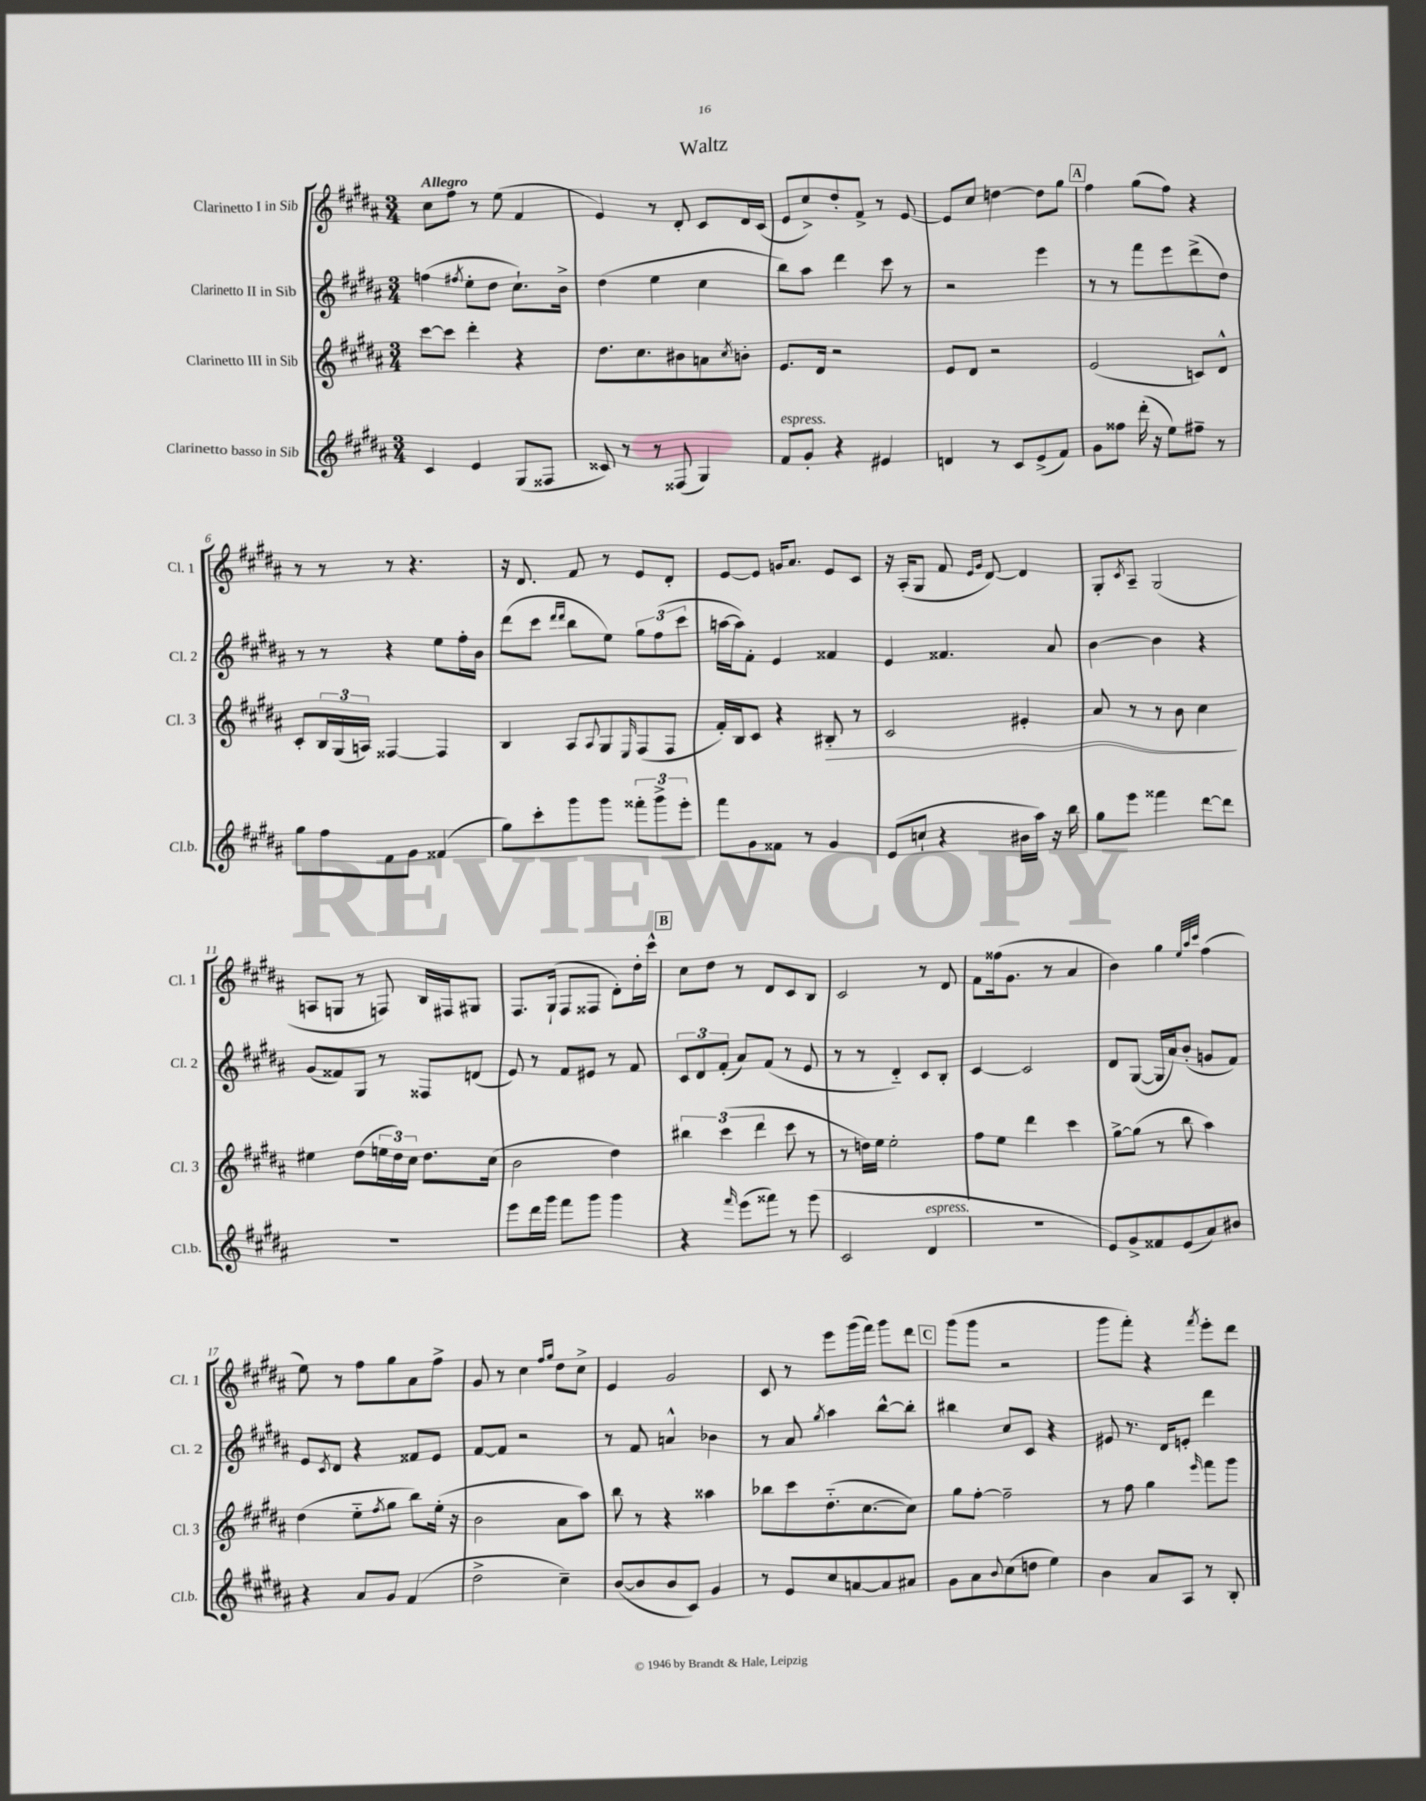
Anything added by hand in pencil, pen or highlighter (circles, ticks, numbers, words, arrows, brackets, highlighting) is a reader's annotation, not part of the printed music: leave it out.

**kern	**kern	**kern	**kern
*staff4	*staff3	*staff2	*staff1
*clefG2	*clefG2	*clefG2	*clefG2
*k[f#c#g#d#a#]	*k[f#c#g#d#a#]	*k[f#c#g#d#a#]	*k[f#c#g#d#a#]
*M3/4	*M3/4	*M3/4	*M3/4
4c#	[8ccc#	(4ff	8cc#
.	8ccc#]	.	8ff#
.	.	8qff#	.
4e	4ddd#'	8ee'	8r
.	.	8dd#	(8ee
(8G#	4r	8.cc#`)	4f#
8F##	.	.	.
.	.	16b^	.
=	=	=	=
8c##)	8.dd#	(4dd#	4e)
8r	.	.	.
.	8.cc#	.	.
8r	.	4ee	8r
(8F##	8b#	.	8d#'
4G#)	8a	4cc#	8c#
.	8qcc#	.	.
.	8b'	.	16d#
.	.	.	(16c#
=	=	=	=
8f#	8.e	8bb)	8e
8g#'	.	8aa#	8cc#^)
.	16d#	.	.
4r	2r	4ddd#	8dd#'
.	.	.	8f#^
4e#	.	8ccc#	8r
.	.	8r	[8e
=	=	=	=
4d	8e	2r	8e]
.	8d#	.	8cc#
8r	2r	.	[4dd
8c#	.	.	.
(8e^	.	4eee	8dd]
8f#)	.	.	8gg#
=	=	=	=
8g#	(2e	8r	4ff#
8ff##	.	8r	.
(16ddd#'	.	8fff#	(8gg#
16r	.	.	.
8ee)	.	8eee	8ff#)
8ff#~	8c)	(8ddd#^	4r
8r	8d#^^	8dd#)	.
=	=	=	=
8gg#	8c#'	8r	8r
8ff#	24B	8r	8r
.	(24G#	.	.
.	24A)	.	.
8f#	[4F##	4r	8r
8g#	.	.	4.r
(4f##	4F##]	8ee	.
.	.	16ff#'	.
.	.	16b	.
=	=	=	=
8gg#)	4B	(8ddd#	16r
.	.	.	8.d#
8ccc#'	.	8ccc#	.
.	.	16qqddd#	.
.	.	16qqddd#	.
8ggg#	8A#	8bb	8f#
.	8qqA#	.	.
8ggg#	8G#	8ee)	8r
.	16qqE	.	.
12fff##'	(8F#	12gg#	8e
12ggg#^	.	(12ff#	.
.	8F#	.	8d#'
12eee'	.	12ccc#	.
=	=	=	=
8fff#	16f#')	[16aa	[8e
.	16B	16aa])	.
8g#	8c#	8f#'	8e]
8f##	4r	4e	16g
.	.	.	8.a#
8r	.	.	.
4g#	8B#'	4f##	8e
.	8r	.	8c#
=	=	=	=
(8e	2c#	4e	16r
.	.	.	(16A#'
8cc`	.	.	8G#
4r	.	4.f##	8f#
.	.	.	16qqe
.	.	.	16qqg#
.	.	.	[8d#)
16b#	4e#'	.	4d#]
16aa#)	.	.	.
16r	.	8a#	.
16bb	.	.	.
=	=	=	=
8gg#	8a#	[4b	8G#'
.	.	.	8qc#
8eee	8r	.	8A#~
4fff##	8r	4b]	(2G#
.	8b	.	.
[8ddd#	4cc#	4r	.
8ddd#]	.	.	.
=	=	=	=
2.r	4ee#	(8g#	8A
.	.	8f##)	8G
.	(8dd#	8G#	8r
.	24ee	8r	8F)
.	24dd#)	.	.
.	24cc#	.	.
.	8.dd#	8F##	16B
.	.	.	16F#
.	.	(8d	8G#
.	(16cc#	.	.
=	=	=	=
8eee	2b	8e)	8.F#
16ddd#	.	8r	.
16ggg#	.	.	(16G#`
8fff#	.	8f#	8F#
8ggg#	.	8e#	8F##
4ggg#	4dd#)	8r	8d#')
.	.	8f#	16dd#'
.	.	.	16ccc#^^
=	=	=	=
4r	6bb#	12c#	8cc#
.	.	12d#	.
.	.	.	8dd#
.	(6ccc#	(12f#'	.
16qqfff#	.	.	.
(8eee	.	8a#)	8r
.	6ddd#	.	.
8fff##)	.	(8f#	8d#
8r	8ccc#	8r	8c#
(8eee	8r	8e	8B
=	=	=	=
2c#	8r	8r	2c#
.	16dd)	8r	.
.	16ee	.	.
.	2ee'	4d#'~)	.
4d#	.	8c#	8r
.	.	8B'	8d#
=	=	=	=
2.r	8ff#	[4c#	8f#
.	8ee	.	(16ff##
.	.	.	8.g#
.	4ddd#	2c#]	.
.	.	.	8r
.	4ccc#	.	4a#
=	=	=	=
8e)	[8gg#^	8d#	4b)
8g#^	(8gg#]	([8G#	.
8f##	8r	16G#]	4gg#
.	.	16a#)	.
(8e	8bb	(8b'	.
.	.	.	32qqee
.	.	.	32qqaa#
.	.	.	32qqccc#
8a#)	4aa#)	8g	(4ff#
8b#	.	8f#)	.
=	=	=	=
4r	(4dd#	8e	8ee)
.	.	8qc#	.
.	.	8d#	8r
8a#	8ee'~	4r	8ff#
.	8qff#	.	.
8g#	8gg#	.	8gg#
(4f#	8bb)	8f##	8a#
.	(16ee'	8e	8ff#^
.	16r	.	.
=	=	=	=
2dd#^	2b	[8f#	8g#
.	.	8f#]	8r
.	.	2r	4cc#
.	.	.	16qqff#
.	.	.	16qqgg#
4cc#~)	8a#	.	8dd#
.	8aa#)	.	8cc#^
=	=	=	=
([8b	8bb	8r	4e
8b]	8r	8f#	.
8b	4r	4a^^	2g#
8c#)	.	.	.
4g#	4aa##	4b-	.
=	=	=	=
8r	8bb-	8r	8c#
8e	8ccc#	8a#	8r
.	.	8qgg#	.
8cc#	(8.dd#'~	4aa#	8eee
[8a	.	.	(16ggg#
.	[8.cc#	.	16fff#)
8a]	.	[8bb^^	8ggg#
8a#	8cc#])	8bb']	8ddd#
=	=	=	=
8g#	8gg#	4bb#	(8ggg#
8a#	[8ff#'	.	8ggg#
8qqb	.	.	.
(8cc#	2ff#~]	8cc#	2r
8dd	.	8c#	.
4ee)	.	4r	.
=	=	=	=
4b	8r	8e#	8ggg#
.	8ff#	8.r	8fff#')
8a#	4gg#	.	4r
.	.	16d#	.
8A#	.	8e'	.
.	16qqeee	.	8qfff#
8r	8fff#	4ddd#	8eee'
8B'	8ggg#	.	8ddd#
==	==	==	==
*-	*-	*-	*-
